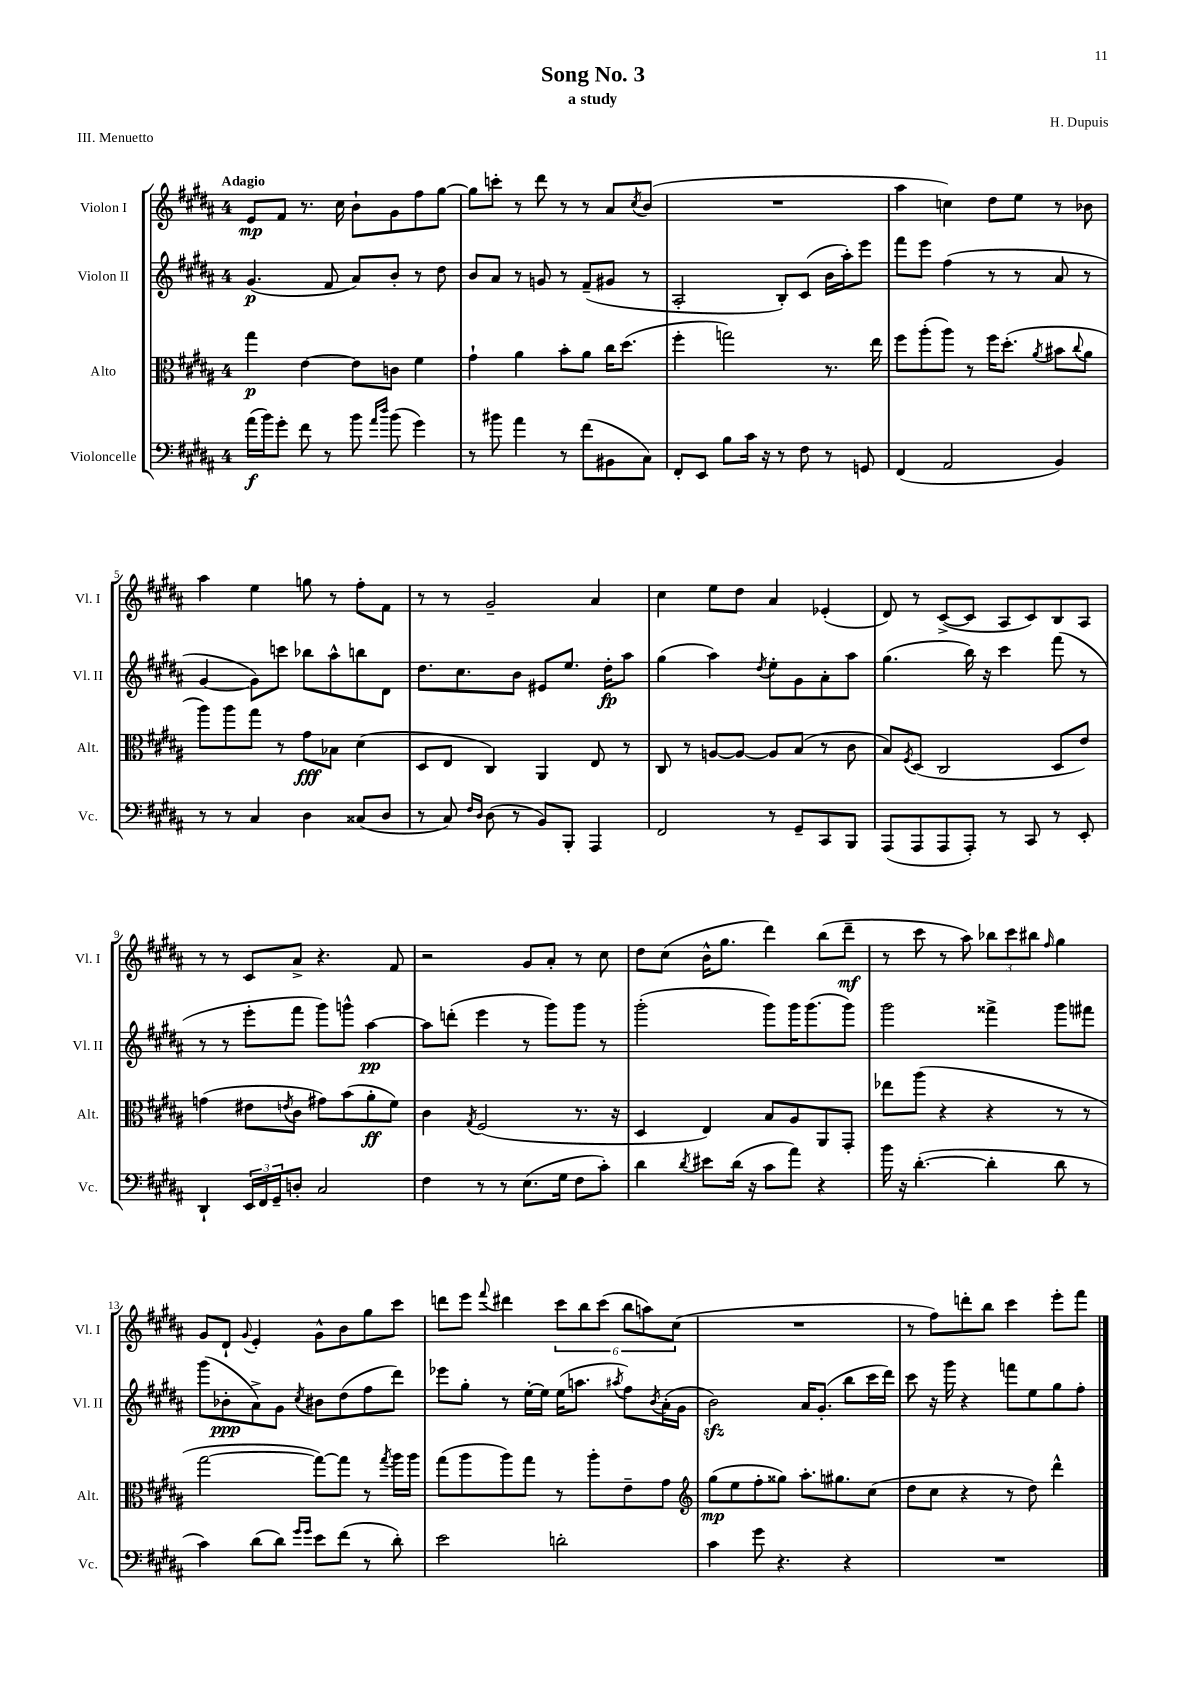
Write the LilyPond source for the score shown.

\header { title = "Song No. 3" composer = "H. Dupuis" subtitle = "a study" piece = "III. Menuetto" }
<<
\new StaffGroup <<
\new Staff = "s0" \with { instrumentName = "Violon I" shortInstrumentName = "Vl. I" } {
    \clef treble \key b \major \once \override Staff.TimeSignature.style = #'single-digit \time 4/4 \tempo "Adagio"
    e'8\mp fis'8 r8. cis''16 b'8-! gis'8 fis''8 gis''8~ |
    gis''8 c'''8-. r8 dis'''8 r8 r8 ais'8 \acciaccatura { cis''8 } b'8( |
    R1 |
    ais''4 c''4) dis''8 e''8 r8 bes'8 |
    ais''4 e''4 g''8 r8 fis''8-. fis'8 |
    r8 r8 gis'2-- ais'4 |
    cis''4 e''8 dis''8 ais'4 ees'4-.( |
    dis'8) r8 cis'8~->( cis'8 ais8 cis'8) b8 ais8 |
    r8 r8 cis'8 ais'8-> r4. fis'8 |
    r2 gis'8 ais'8-. r8 cis''8 |
    dis''8 cis''8( b'16-^ gis''8. dis'''4) b''8( dis'''8--\mf |
    r8 cis'''8 r8 ais''8) \tuplet 3/2 { bes''8 cis'''8 bis''8 } \grace { fis''16 } gis''4 |
    gis'8 dis'8-! \appoggiatura { gis'8 } e'4-. gis'8-^ b'8 gis''8 cis'''8 |
    d'''8 e'''8 \appoggiatura { fis'''8 } dis'''4 \tuplet 6/4 { cis'''8 b''8 cis'''8( b''8 a''8) cis''8( } |
    R1 |
    r8 fis''8) d'''8-. b''8 cis'''4 e'''8-. fis'''8 \bar "|." |
}
\new Staff = "s1" \with { instrumentName = "Violon II" shortInstrumentName = "Vl. II" } {
    \clef treble \key b \major \once \override Staff.TimeSignature.style = #'single-digit \time 4/4
    gis'4.\p( fis'8 ais'8) b'8-. r8 dis''8 |
    b'8 ais'8 r8 g'8 r8 fis'8--( gis'8 r8 |
    ais2-. b8-.) cis'8( b'16 ais''16-.) e'''8 |
    fis'''8 e'''8 fis''4( r8 r8 ais'8 r8 |
    gis'4~ gis'8) c'''8 bes''8 ais''8-^ b''8 dis'8 |
    dis''8. cis''8. b'8 eis'8 e''8. dis''16-.\fp ais''8 |
    gis''4( ais''4) \acciaccatura { dis''8 } e''8-. gis'8 ais'8-. ais''8 |
    gis''4.( b''16) r16 cis'''4 fis'''8( r8 |
    r8 r8 e'''8-. fis'''8 gis'''8) g'''8-^ ais''4~\pp |
    ais''8 d'''8-.( e'''4 r8 gis'''8) gis'''8 r8 |
    gis'''2-.( gis'''8) gis'''16 gis'''8.( gis'''8) |
    gis'''2 fisis'''4-> gis'''8 fis'''8 |
    gis'''8( bes'8-.\ppp ais'8->) gis'8 \acciaccatura { cis''8 } bis'8 dis''8( fis''8 dis'''8) |
    ees'''8 gis''8-. r8 e''16~-. e''16 e''16( a''8. \acciaccatura { ais''8 } fis''8) \acciaccatura { b'8 } ais'16-.( gis'16 |
    b'2\sfz) ais'16 gis'8.-.( b''8 cis'''16 dis'''16) |
    cis'''8 r16 gis'''16 r4 f'''8 e''8 gis''8 fis''8-. \bar "|." |
}
\new Staff = "s2" \with { instrumentName = "Alto" shortInstrumentName = "Alt." } {
    \clef alto \key b \major \once \override Staff.TimeSignature.style = #'single-digit \time 4/4
    gis''4\p e'4~ e'8 c'8 fis'4 |
    gis'4-! ais'4 b'8-. ais'8 cis''16 dis''8.( |
    fis''4-. g''2) r8. e''16 |
    fis''8 ais''8-.( ais''8) r8 fis''16 dis''8.-.( \acciaccatura { ais'8 } bis'8 \appoggiatura { cis''8 } ais'8 |
    ais''8) ais''8 gis''8 r8 gis'8\fff bes8 dis'4( |
    dis8 e8 cis4) ais,4 e8 r8 |
    cis8 r8 a8~ a8~ a8 b8( r8 cis'8 |
    b8) \acciaccatura { fis8 } dis8( cis2 dis8 e'8) |
    g'4( eis'8 \acciaccatura { e'8 } cis'8 gis'8) b'8( ais'8-.\ff fis'8) |
    cis'4 \acciaccatura { gis8 } fis2( r8. r16 |
    dis4 e4) b8 ais8 ais,8 gis,8-. |
    ees''8 ais''8( r4 r4 r8 r8 |
    gis''2~ gis''8~) gis''8 r8 \acciaccatura { gis''8 } ais''16 ais''16 |
    gis''8( ais''8 ais''8) gis''8 r8 ais''8-. e'8-- gis'8 |
    \clef treble gis''8\mp( e''8 fis''8-. gisis''8) ais''8.-. gis''8. cis''8( |
    dis''8 cis''8 r4 r8 dis''8) dis'''4-^ \bar "|." |
}
\new Staff = "s3" \with { instrumentName = "Violoncelle" shortInstrumentName = "Vc." } {
    \clef bass \key b \major \once \override Staff.TimeSignature.style = #'single-digit \time 4/4
    ais'16\f( b'16) gis'8-. fis'8 r8 b'8 \grace { ais'16 dis''16 } b'8( gis'4) |
    r8 bis'8 ais'4 r8 fis'8( bis,8 cis8) |
    fis,8-. e,8 b8 cis'16 r16 r8 fis8 r8 g,8 |
    fis,4( ais,2 b,4) |
    r8 r8 cis4 dis4 cisis8( dis8 |
    r8 cis8) \grace { fis16 dis16 } dis8( r8 b,8) b,,8-. ais,,4 |
    fis,2 r8 gis,8-- cis,8 b,,8 |
    ais,,8( ais,,8 ais,,8 ais,,8-.) r8 cis,8 r8 e,8-. |
    dis,4-! \tuplet 3/2 { e,16 fis,16 gis,16-- } d8-. cis2 |
    fis4 r8 r8 e8.( gis16 fis8 cis'8-.) |
    dis'4 \acciaccatura { dis'8 } eis'8 dis'16( r16 cis'8 ais'8) r4 |
    b'16 r16 dis'4.~-.( dis'4-. dis'8 r8 |
    cis'4) dis'8( dis'8) \grace { gis'16 gis'16 } e'8 fis'8( r8 dis'8-.) |
    e'2 d'2-. |
    cis'4 gis'8 r4. r4 |
    R1 \bar "|." |
}
>>
>>
